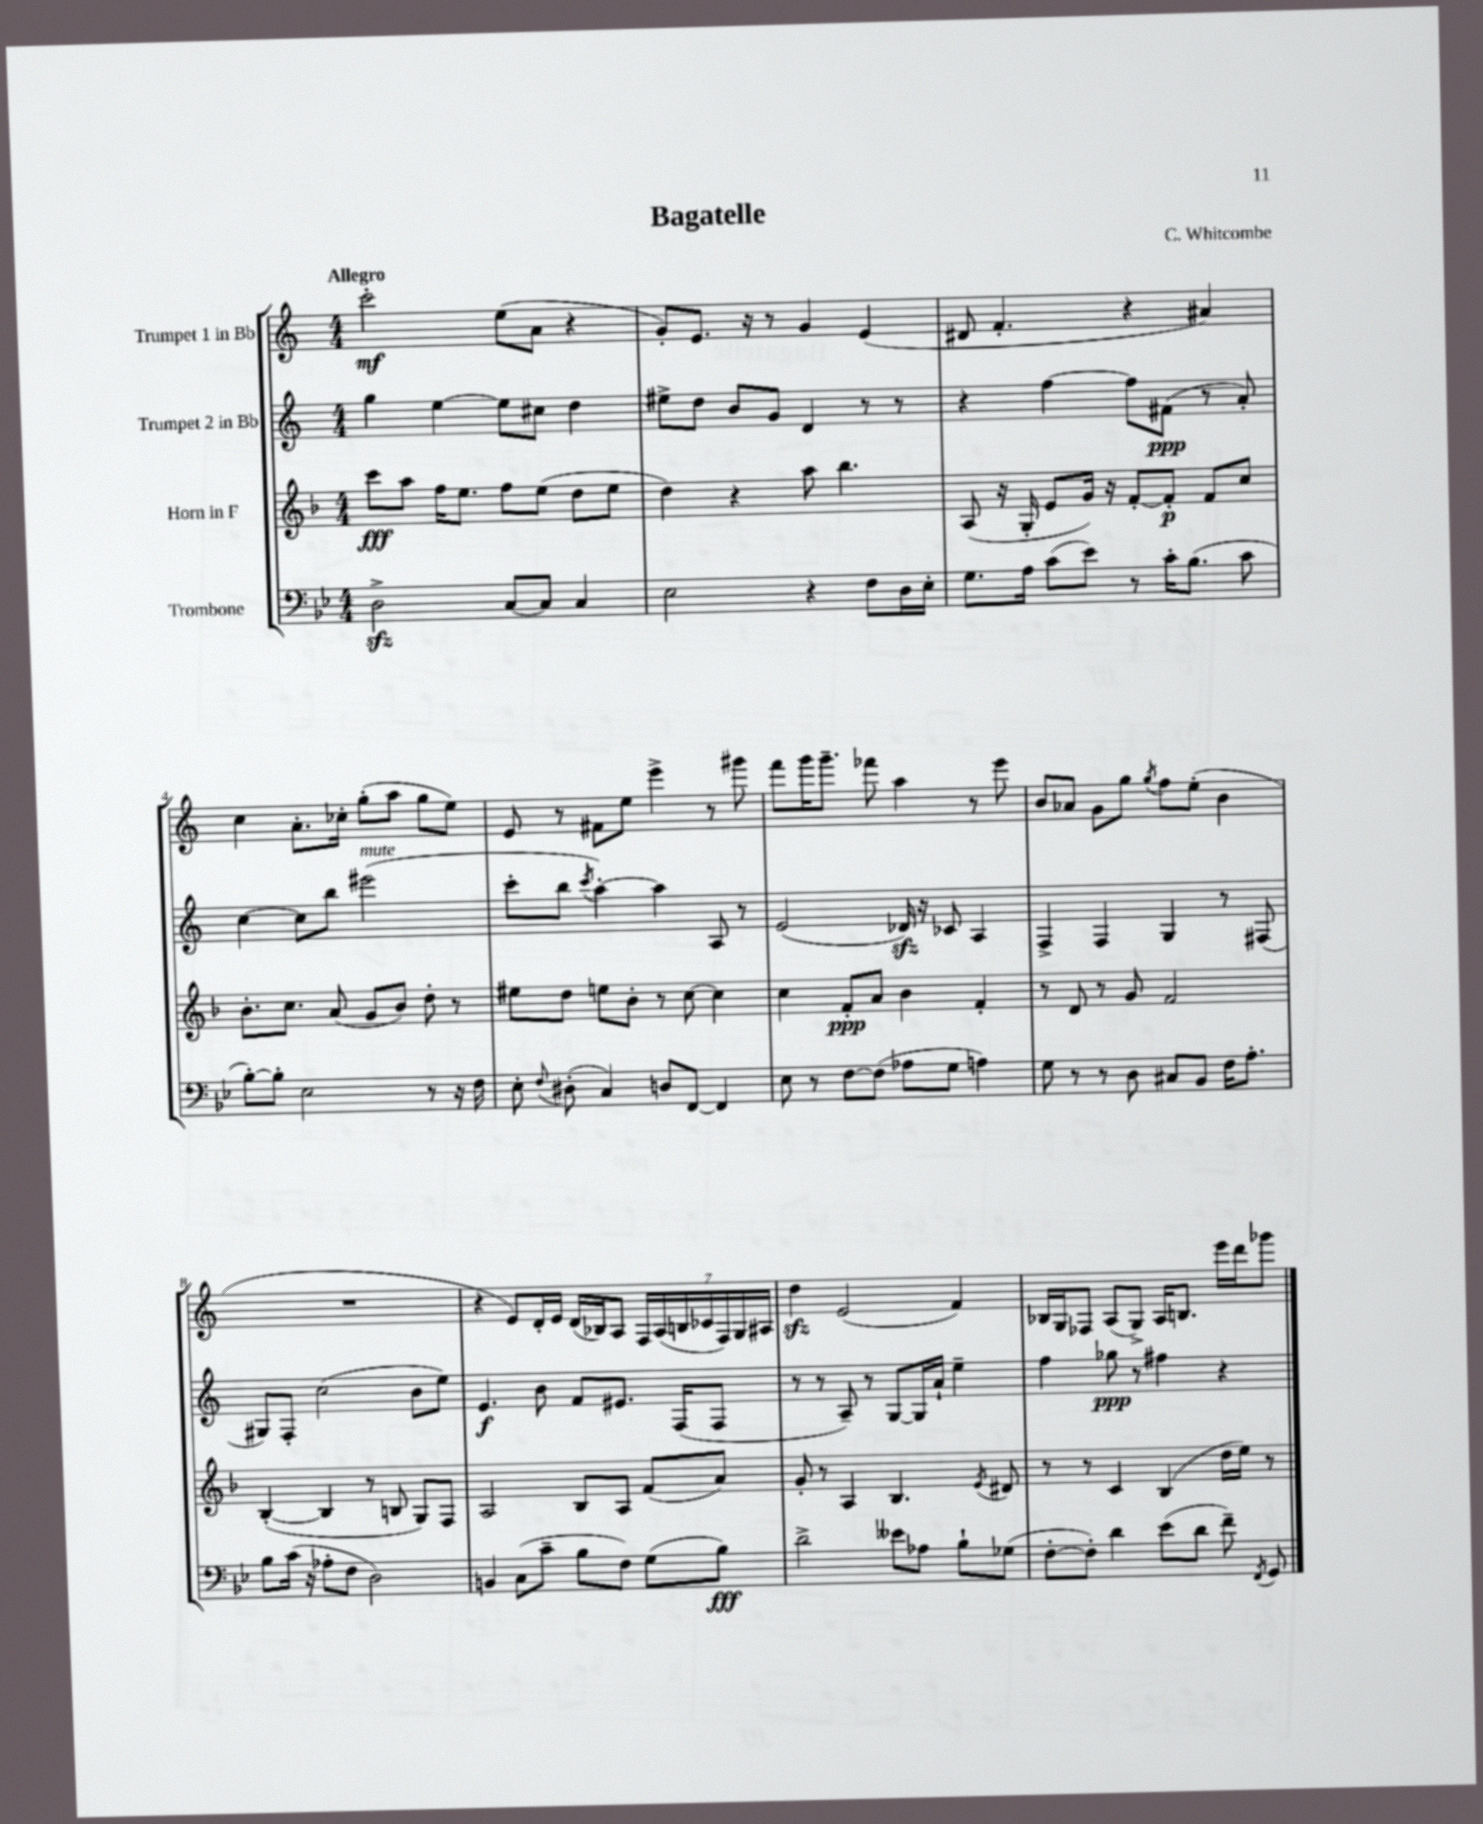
\header { title = "Bagatelle" composer = "C. Whitcombe" }
<<
\new StaffGroup <<
\new Staff = "s0" \with { instrumentName = "Trumpet 1 in Bb" } {
    \clef treble \key c \major \numericTimeSignature \time 4/4 \tempo "Allegro"
    \autoBeamOff c'''2-.\mf e''8[( a'8] r4 |
    g'8[-.) e'8.] r16 r8 g'4 e'4( |
    dis'8 f'4.-. r4 ais'4) |
    c''4 a'8.[-. ces''16]-. g''8[-.( a''8] g''8[ e''8]) |
    e'8 r8 fis'8[ e''8] e'''4-> r8 gis'''8 |
    f'''8[ g'''16 g'''8.]-- fes'''8 a''4 r8 e'''8 |
    b'8[ aes'8] g'8[ g''8] \acciaccatura { g''8 } f''8[ e''8]-.( b'4 |
    R1 |
    r4 e'8[) d'16-. e'16] d'16[( bes16) a8] \tuplet 7/4 { f16[ a16( b16 ces'16 f16) g16 ais16] } |
    d''4\sfz e'2( f'4) |
    bes16[ g16 fes8] a8[( g8]->) a16[ b8.] e'''16[ d'''16 ges'''8] \bar "|." |
}
\new Staff = "s1" \with { instrumentName = "Trumpet 2 in Bb" } {
    \clef treble \key c \major \numericTimeSignature \time 4/4
    \autoBeamOff g''4 e''4~ e''8[ cis''8] d''4 |
    eis''8[-> d''8] b'8[ g'8] d'4 r8 r8 |
    r4 f''4~ f''8[ fis'8]\ppp( r8 a'8-.) |
    c''4~ c''8[ b''8] eis'''2^\markup { \italic "mute" }( |
    c'''8[-. b''8] \acciaccatura { c'''8 } a''4~-.) a''4 a8 r8 |
    e'2( des'16\sfz) r16 ces'8 a4 |
    f4-> f4 g4 r8 fis8( |
    gis8[) f8]-. c''2( b'8[ e''8]) |
    e'4.\f b'8 f'8[ eis'8.] f16[( f8] |
    r8 r8 a8--) r8 g8[~ g16 a'16]-! e''4-- |
    f''4 ges''8\ppp r8 fis''4 r4 \bar "|." |
}
\new Staff = "s2" \with { instrumentName = "Horn in F" } {
    \clef treble \key f \major \numericTimeSignature \time 4/4
    \autoBeamOff c'''8[\fff a''8] f''16[ e''8.] f''8[ e''8]( d''8[ e''8] |
    d''4) r4 a''8 bes''4. |
    a8( r16 g16-. e'8[ g'16]) r16 f'8[~-. f'8]-.\p f'8[ c''8] |
    bes'8.[-. c''8.] a'8( g'8[ bes'8]) d''8-. r8 |
    eis''8[ d''8] e''8[ bes'8]-. r8 c''8~ c''4 |
    c''4 f'8[-.\ppp a'8] bes'4 f'4-. |
    r8 d'8 r8 g'8 f'2 |
    bes4~-.( bes4 r8 b8 g8[) f8] |
    a2 bes8[ a8] f'8[( a'8]) |
    g'8-. r8 a4 bes4. \acciaccatura { e'8 } dis'8 |
    r8 r8 c'4 bes4( d''16[ e''16]) r8 \bar "|." |
}
\new Staff = "s3" \with { instrumentName = "Trombone" } {
    \clef bass \key bes \major \numericTimeSignature \time 4/4
    \autoBeamOff d2->\sfz c8[~ c8] c4 |
    ees2 r4 f8[ d16 ees16]-. |
    g8.[ a16] c'8[( ees'8]) r8 c'16[-. bes8.]( c'8 |
    bes8[~-.) bes8]-. ees2 r8 r16 f16 |
    ees8-. \appoggiatura { f8 } dis8-.( c4) d8[ f,8]~ f,4 |
    ees8 r8 f8[~ f8]( aes8[ g8] a4) |
    g8 r8 r8 d8 cis8[ bes,8] f16[ a8.]-. |
    bes8[ c'16]( r16 aes8[-. f8] d2) |
    b,4 c8[( c'8]-- bes8[ f8]) g8[( bes8]\fff) |
    d'2-> eeses'8[ aes8] bes8[-! ges8]( |
    f8[~-. f8]-.) d'4 ees'8[( d'8] f'8--) \acciaccatura { f,8 } g,8 \bar "|." |
}
>>
>>
